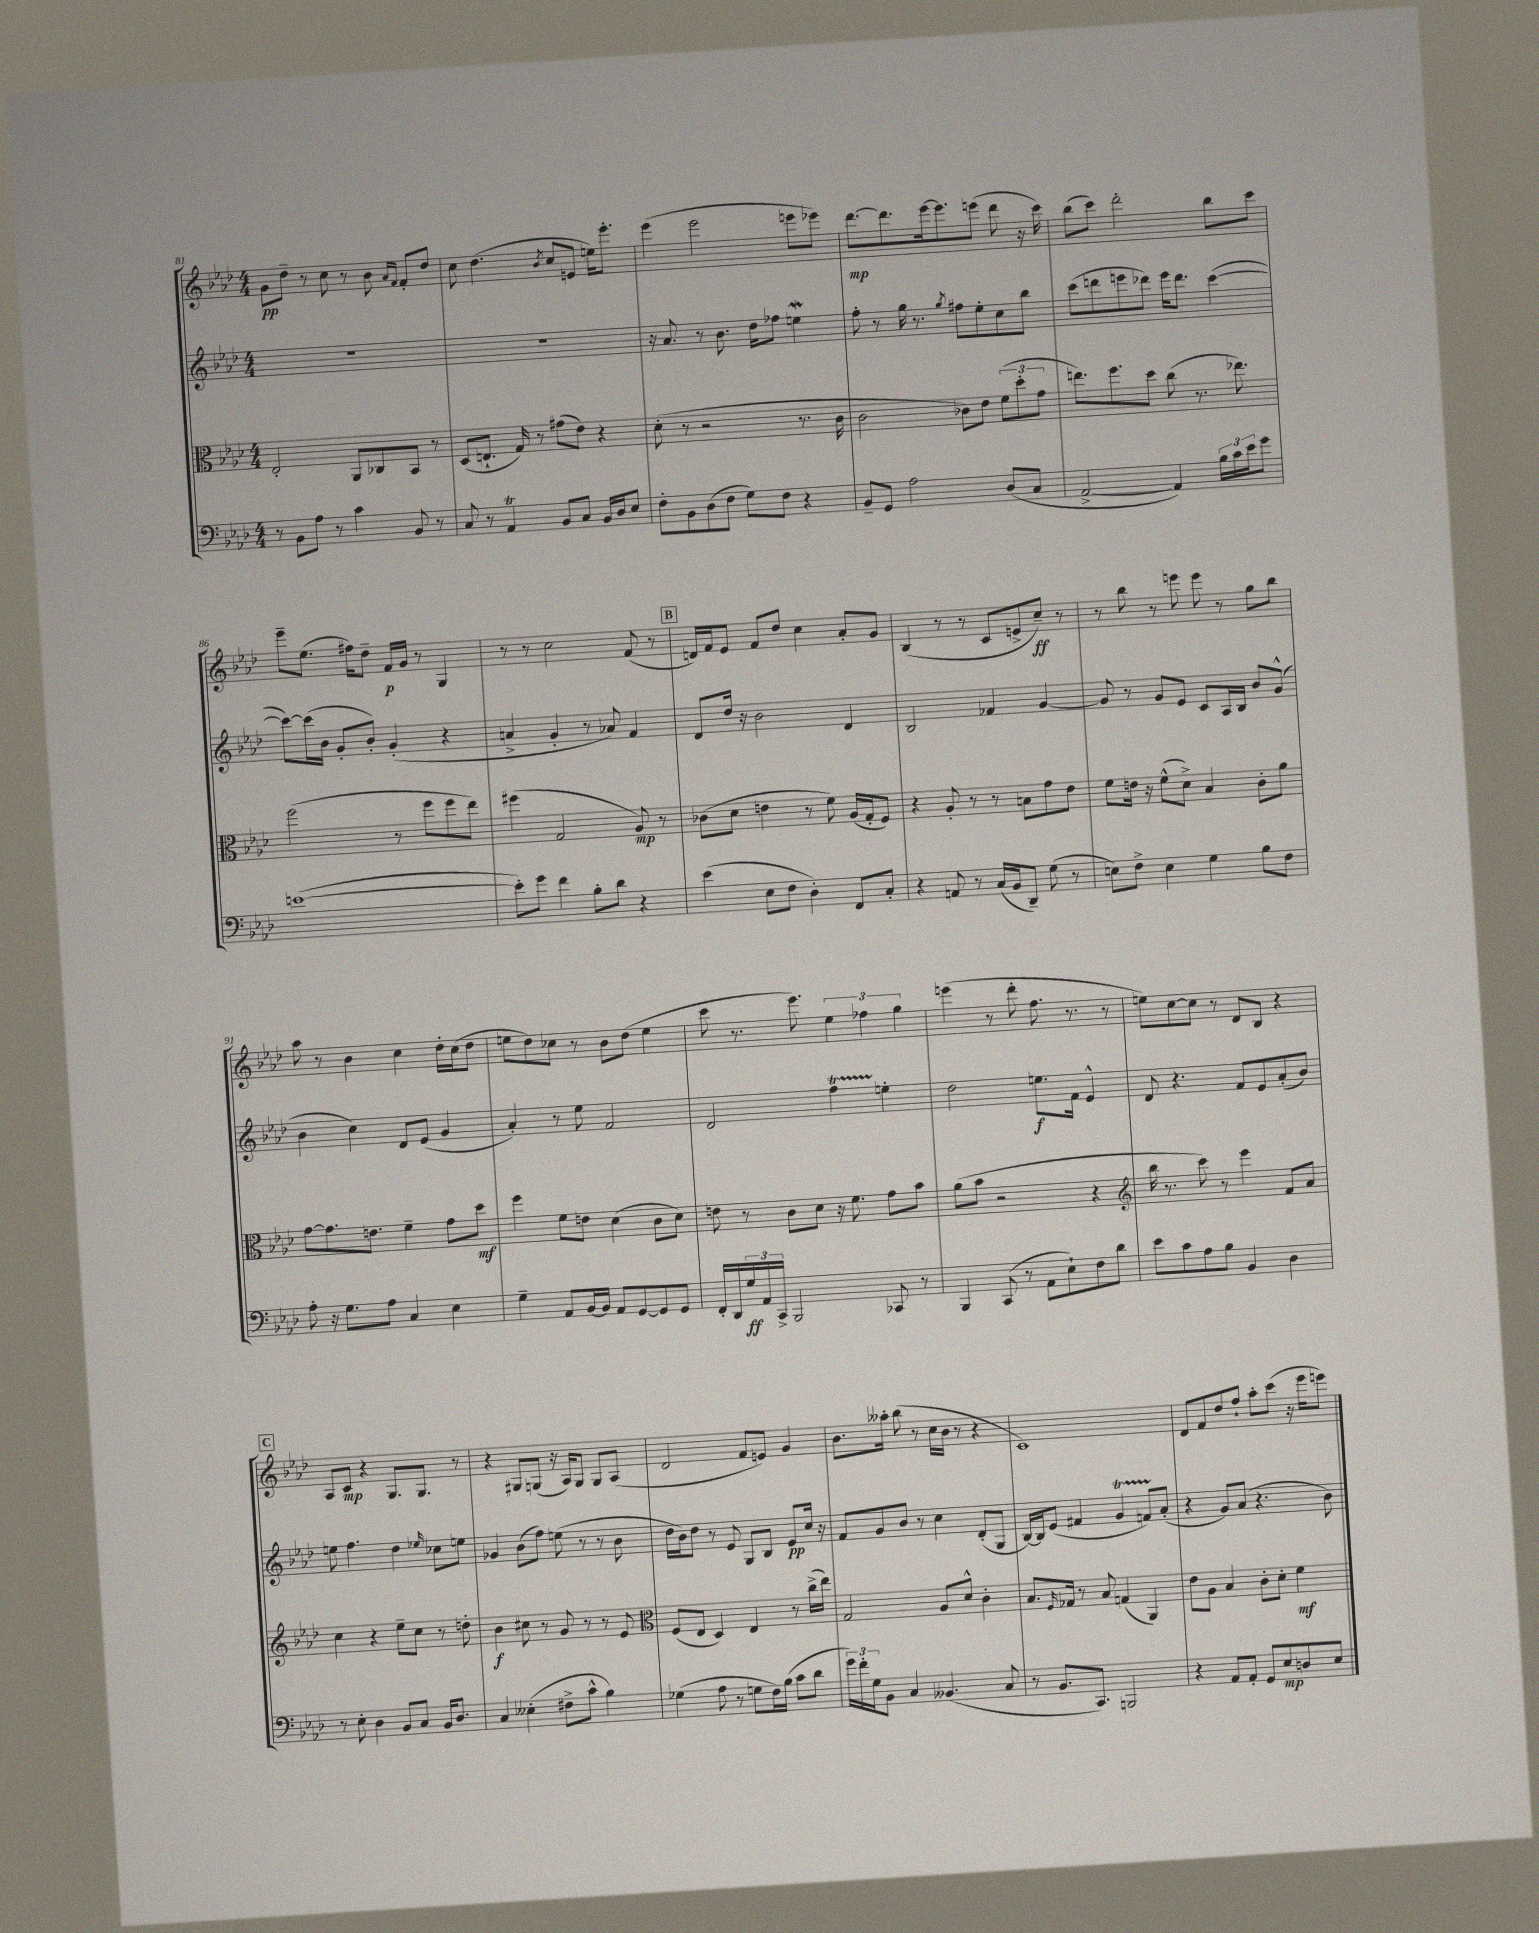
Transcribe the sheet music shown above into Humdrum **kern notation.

**kern	**dynam	**kern	**dynam	**kern	**dynam	**kern	**dynam
*part4	*part4	*part3	*part3	*part2	*part2	*part1	*part1
*staff4	*staff4	*staff3	*staff3	*staff2	*staff2	*staff1	*staff1
*clefF4	*	*clefC3	*	*clefG2	*	*clefG2	*
*k[b-e-a-d-]	*	*k[b-e-a-d-]	*	*k[b-e-a-d-]	*	*k[b-e-a-d-]	*
*M4/4	*	*M4/4	*	*M4/4	*	*M4/4	*
=81	=81	=81	=81	=81	=81	=81	=81
8r	.	2E-'/	.	1r	.	8g\L	pp
8BB-\L	.	.	.	.	.	8dd-~\J	.
8A-\J	.	.	.	.	.	8r	.
8r	.	.	.	.	.	8cc\	.
4c\	.	8AA-/L	.	.	.	8r	.
.	.	8C-X/	.	.	.	8b-\	.
.	.	.	.	.	.	16qqa-/LL	.
.	.	.	.	.	.	16qqf/JJ	.
8BB-/	.	8BB-/J	.	.	.	8f'/L	.
8r	.	8r	.	.	.	8dd-/J	.
=82	=82	=82	=82	=82	=82	=82	=82
8C/	.	(8D-/L	.	1r	.	8cc\	.
8r	.	8.En`/J	.	.	.	(4.dd-\	.
4AA-T/	.	.	.	.	.	.	.
.	.	16G/)	.	.	.	.	.
.	.	8r	.	.	.	.	.
.	.	.	.	.	.	8qb-/	.
8BB-/L	.	(8g#X\L	.	.	.	8cc/L	.
8C/J	.	8e-\J)	.	.	.	8en/J	.
16BB-/LL	.	4r	.	.	.	16een\KL)	.
16D-/J	.	.	.	.	.	8.eee-'\J	.
8E-/J	.	.	.	.	.	.	.
=83	=83	=83	=83	=83	=83	=83	=83
8F'\L	.	(8d-'\	.	16r	.	(4eee-\	.
.	.	.	.	8.a-/	.	.	.
8BB-\	.	8r	.	.	.	.	.
(8D-\	.	2r	.	8r	.	2eee-\	.
8F\J	.	.	.	8.b-\	.	.	.
8G\L)	.	.	.	.	.	.	.
.	.	.	.	16dd-\KL	.	.	.
8F\J	.	.	.	8ff-X\J	.	.	.
4r	.	8.r	.	4eenW\	.	8eeen\L	.
.	.	.	.	.	.	8eee-X\J)	.
.	.	16c\	.	.	.	.	.
=84	=84	=84	=84	=84	=84	=84	=84
8BB-~/L	.	2c\	.	8ff'\	.	[8.ddd-\L	mp
8GG/J	.	.	.	8r	.	.	.
.	.	.	.	.	.	8.ddd-\]	.
2A-\	.	.	.	16gg\	.	.	.
.	.	.	.	8.r	.	.	.
.	.	.	.	.	.	[16eee-\k	.
.	.	.	.	.	.	8.eee-\]	.
.	.	.	.	8qgg/	.	.	.
.	.	8c-X\L)	.	8ff#X\L	.	.	.
.	.	8e-\J	.	8ee-'\	.	(8eeen\J	.
(8D-/L	.	(12f\L	.	8cc\	.	8ddd-\	.
.	.	12dd-'\	.	.	.	.	.
8C/J	.	.	.	8bb-\J	.	16r	.
.	.	12g\J	.	.	.	.	.
.	.	.	.	.	.	16ccc\)	.
=85	=85	=85	=85	=85	=85	=85	=85
[2AA-^/	.	8.een\L)	.	(8ccc\L	.	(8bb-\L	.
.	.	.	.	8dddn\	.	8ccc\J)	.
.	.	8.ff\	.	.	.	.	.
.	.	.	.	8eeen\	.	2ddd-'\	.
.	.	8dd-\J	.	8ddd-X\J)	.	.	.
4AA-/])	.	(8cc\	.	16eee\KL	.	.	.
.	.	.	.	8.ddd-\J	.	.	.
.	.	8.r	.	.	.	.	.
24B-\LL	.	.	.	([4ccc\	.	8bb-\L	.
24c\	.	.	.	.	.	.	.
.	.	8.ee-X\)	.	.	.	.	.
24e-\J	.	.	.	.	.	.	.
8g\J	.	.	.	.	.	8ccc\J	.
!!LO:LB:g=z
=86	=86	=86	=86	=86	=86	=86	=86
([1en	.	(2ff\	.	8ccc\L_)	.	8eee-~\L	.
.	.	.	.	(16ccc\L]	.	(8.ee-\J	.
.	.	.	.	16b-\JJ	.	.	.
.	.	.	.	8g'/L	.	.	.
.	.	.	.	.	.	16ff#X\KL)	.
.	.	.	.	8b-'/J)	.	8dd-~\J	.
.	.	8r	.	(4g'/	.	16f/LL	p
.	.	.	.	.	.	16g/JJ	.
.	.	8ff\L	.	.	.	8r	.
.	.	8ff\	.	4r	.	4G/	.
.	.	8ee-\J)	.	.	.	.	.
=87	=87	=87	=87	=87	=87	=87	=87
8e'\L])	.	(4ff#X\	.	4an^/	.	8r	.
8g\J	.	.	.	.	.	8r	.
4f\	.	2G/	.	4g'/	.	2cc\	.
8B-'\L	.	.	.	8r	.	.	.
8d-\J	.	.	.	8a-X/)	.	.	.
4r	.	8A-/)	mp	4f/	.	(8f/	.
.	.	8r	.	.	.	8r	.
!!LO:REH:place=s1:t=B
=88	=88	=88	=88	=88	=88	=88	=88
(4e-\	.	(8c-X\L	.	8d-/L	.	16dn/LL)	.
.	.	.	.	.	.	16f/J	.
.	.	8d-\J	.	16dd-/Jk	.	8e-/J	.
.	.	.	.	16r	.	.	.
8E-\L	.	4en\	.	2b-\	.	8f/L	.
8F\J	.	.	.	.	.	8dd-/J	.
4D-'\)	.	8r	.	.	.	4cc\	.
.	.	8f\)	.	.	.	.	.
8FF/L	.	(16A-/LL	.	4d-/	.	8a-'/L	.
.	.	16G'/J	.	.	.	.	.
8C'/J	.	8F/J)	.	.	.	8g/J	.
=89	=89	=89	=89	=89	=89	=89	=89
4r	.	4r	.	2B-/	.	(4B-/	.
8AAn/	.	8A-'/	.	.	.	8r	.
8r	.	8r	.	.	.	8r	.
(16C/LL	.	8r	.	4f-X/	.	8c/L	.
16BB-/J	.	.	.	.	.	.	.
8DD-~/J)	.	8Bn\L	.	.	.	8en^/	.
(8G\	.	8g\	.	[4g/	.	8cc~/J)	ff
8r	.	8e-\J	.	.	.	8r	.
=90	=90	=90	=90	=90	=90	=90	=90
8En\L)	.	8f\L	.	8g/]	.	8r	.
8F^\J	.	16en\Jk	.	8r	.	8bb-\	.
.	.	16r	.	.	.	.	.
4E\	.	(8f^^\L	.	8g/L	.	8r	.
.	.	8d-^\J)	.	8e-/J	.	8eeen\	.
4G\	.	4B-/	.	8c/L	.	8eee\	.
.	.	.	.	16A-/L	.	8r	.
.	.	.	.	16B-/JJ	.	.	.
8B-\L	.	8c'\L	.	8b-/L	.	8gg\L	.
8F\J	.	8a-\J	.	(8g^^/J	.	8bb-\J	.
!!LO:LB:g=z
=91	=91	=91	=91	=91	=91	=91	=91
8A-'\	.	[8g\L	.	4b-\	.	8aa-\	.
16r	.	8.g\]	.	.	.	8r	.
8.G\L	.	.	.	.	.	.	.
.	.	.	.	4cc\)	.	4b-\	.
.	.	8.en\J	.	.	.	.	.
8A-\J	.	.	.	.	.	.	.
4C/	.	4f~\	.	8d-/L	.	4cc\	.
.	.	.	.	(8e-/J	.	.	.
4E-\	.	8g\L	.	4g/	.	16dd-'\LL	.
.	.	.	.	.	.	(16cc\J	.
.	.	8dd-\J	mf	.	.	8dd-\J	.
=92	=92	=92	=92	=92	=92	=92	=92
4G~\	.	4ff\	.	4a-'/)	.	8een\L	.
.	.	.	.	.	.	8dd-\)	.
8AA-/L	.	8f\L	.	8r	.	8cc-X\J	.
[16BB-/L	.	8en\J	.	8ee-\	.	8r	.
16BB-/JJ]	.	.	.	.	.	.	.
8AA-/L	.	(4d-\	.	2f/	.	8b-\L	.
[8GG/	.	.	.	.	.	(8dd-\J	.
8GG/]	.	8c\L	.	.	.	4ee\	.
8GG/J	.	8d-\J)	.	.	.	.	.
=93	=93	=93	=93	=93	=93	=93	=93
16FF'/LL	.	8en\	.	2d-/	.	8ccc\	.
16DD-/	.	.	.	.	.	.	.
24G/	ff	8r	.	.	.	8.r	.
24AA-/	.	.	.	.	.	.	.
24CC^/JJ	.	.	.	.	.	.	.
2BBB-/	.	8c\L	.	.	.	.	.
.	.	.	.	.	.	8.eee-\)	.
.	.	8d-\J	.	.	.	.	.
.	.	16r	.	4ffT\	.	6ee-\	.
.	.	8.f\	.	.	.	.	.
.	.	.	.	.	.	6ff-X\	.
8CC-X/	.	8g\L	.	4een'\	.	.	.
.	.	.	.	.	.	6gg\	.
8r	.	8b-\J	.	.	.	.	.
=94	=94	=94	=94	=94	=94	=94	=94
4BBB-/	.	(8a-\L	.	2dd-\	.	(4eeen\	.
.	.	8b-\J	.	.	.	.	.
(8CC/	.	2r	.	.	.	8r	.
8r	.	.	.	.	.	8ddd-'\	.
8AA-\L	.	.	.	8.een\L	f	8.ff\	.
8E-`\)	.	.	.	.	.	.	.
.	.	.	.	16f\Jk	.	8.r	.
8F\	.	4r	.	4e-^^/	.	.	.
8d-\J	.	.	.	.	.	8r	.
=95	=95	=95	=95	=95	=95	=95	=95
*	*	*clefG2	*	*	*	*	*
8e-\L	.	16bb-\	.	8d-/	.	8een\L)	.
.	.	8.r	.	.	.	.	.
8c\	.	.	.	4.r	.	[8cc\	.
8A-\	.	8ccc\)	.	.	.	8cc\J]	.
8B-\J	.	8r	.	.	.	8r	.
4BB-/	.	4eee-\	.	8f/L	.	8d-/L	.
.	.	.	.	8e-/	.	8B-/J	.
4D-\	.	8f/L	.	(8a-'/	.	4r	.
.	.	8a-/J	.	8b-/J)	.	.	.
!!LO:LB:g=z
!!LO:REH:place=s1:t=C
=96	=96	=96	=96	=96	=96	=96	=96
8r	.	4cc\	.	8een\	.	8A-/L	.
8E-'\	.	.	.	4.ff\	.	8c/J	mp
4D-\	.	4r	.	.	.	4r	.
8BB-/L	.	8ee-~\L	.	4dd-\	.	8.G/L	.
8C/J	.	8cc\J	.	.	.	.	.
.	.	.	.	.	.	8.G/J	.
.	.	.	.	16qqee-X/	.	.	.
16BB-/KL	.	8r	.	8cc-X\L	.	.	.
8.D-/J	.	.	.	.	.	.	.
.	.	8ddn'\	.	8een\J	.	8r	.
=97	=97	=97	=97	=97	=97	=97	=97
4C/	.	4b-\	f	4g-X/	.	4r	.
(4E--X'\	.	8cc#X\	.	(8b-\L	.	8G#X/L	.
.	.	8r	.	8ff\J)	.	(8Gn/J	.
8F#X^\L	.	8g/	.	(8een\	.	16r	.
.	.	.	.	.	.	16A-/KL)	.
8c^^\J	.	8r	.	8r	.	8G/J	.
4B-\)	.	8r	.	8r	.	8G/L	.
.	.	8e-/	.	8b-\	.	(8A-/J	.
=98	=98	=98	=98	=98	=98	=98	=98
*	*	*clefC3	*	*	*	*	*
(4G-X\	.	(8F/L	.	16dd-\LL	.	2d-/	.
.	.	.	.	16b-\J)	.	.	.
.	.	8E-/J	.	8dd-\J	.	.	.
8A-\	.	4D-/)	.	8r	.	.	.
8r	.	.	.	8e-/	.	.	.
8Gn\L	.	4E-/	.	8G/L	.	8f/L	.
16F\L)	.	.	.	8B-/J	.	8en/J)	.
(16B-\JJ	.	.	.	.	.	.	.
8c\L	.	8r	.	8e-/L	pp	4g/	.
8d-\J	.	(16cc^\LL	.	16cc/Jk	.	.	.
.	.	16ee-\JJ)	.	16r	.	.	.
=99	=99	=99	=99	=99	=99	=99	=99
24g\LL)	.	2G/	.	8f/L	.	8.b-\L	.
24f'\	.	.	.	.	.	.	.
24G\J	.	.	.	.	.	.	.
8BB-\J	.	.	.	8g/	.	.	.
.	.	.	.	.	.	16aa--X'\Jk	.
4C/	.	.	.	8b-/J	.	(8bb-\	.
.	.	.	.	8r	.	8r	.
(4.BB--X/	.	8A-/L	.	4cc\	.	16cc\LL	.
.	.	.	.	.	.	16b-\JJ	.
.	.	8d-^^/J	.	.	.	8r	.
.	.	4c'\	.	(8d-'/L	.	4r	.
8C/	.	.	.	8G/J	.	.	.
=100	=100	=100	=100	=100	=100	=100	=100
8r	.	8.B-/L	.	[16B-/LL)	.	1c)	.
.	.	.	.	16B-/J]	.	.	.
8.BB-/L	.	.	.	(8e-/J	.	.	.
.	.	16qqF/	.	.	.	.	.
.	.	16G-X/Jk	.	.	.	.	.
.	.	8r	.	4f#X/	.	.	.
8.CC/J)	.	.	.	.	.	.	.
.	.	8B-/	.	.	.	.	.
2BBBn/	.	(4Gn/	.	4gt/	.	.	.
.	.	4AA-/)	.	8fnTTT/L)	.	.	.
.	.	.	.	(8a-'/J	.	.	.
=101	=101	=101	=101	=101	=101	=101	=101
4r	.	8e-\L	.	4r	.	8d-/L	.
.	.	8A-\J	.	.	.	8f/	.
8AA-/L	.	4B-/	.	8g/L)	.	8dd-/	.
8AA-'/J	.	.	.	(8a-/J	.	8ff`/J	.
8GG/L	.	8c'\L	.	4.r	.	8aa-'\L	.
8E-/	mp	8d-'\J	.	.	.	(8ccc\J	.
8Dn/	.	4f\	mf	.	.	16r	.
.	.	.	.	.	.	16eee-\KL	.
8E-/J	.	.	.	8b-\)	.	8eeen\J)	.
==	==	==	==	==	==	==	==
*-	*-	*-	*-	*-	*-	*-	*-
